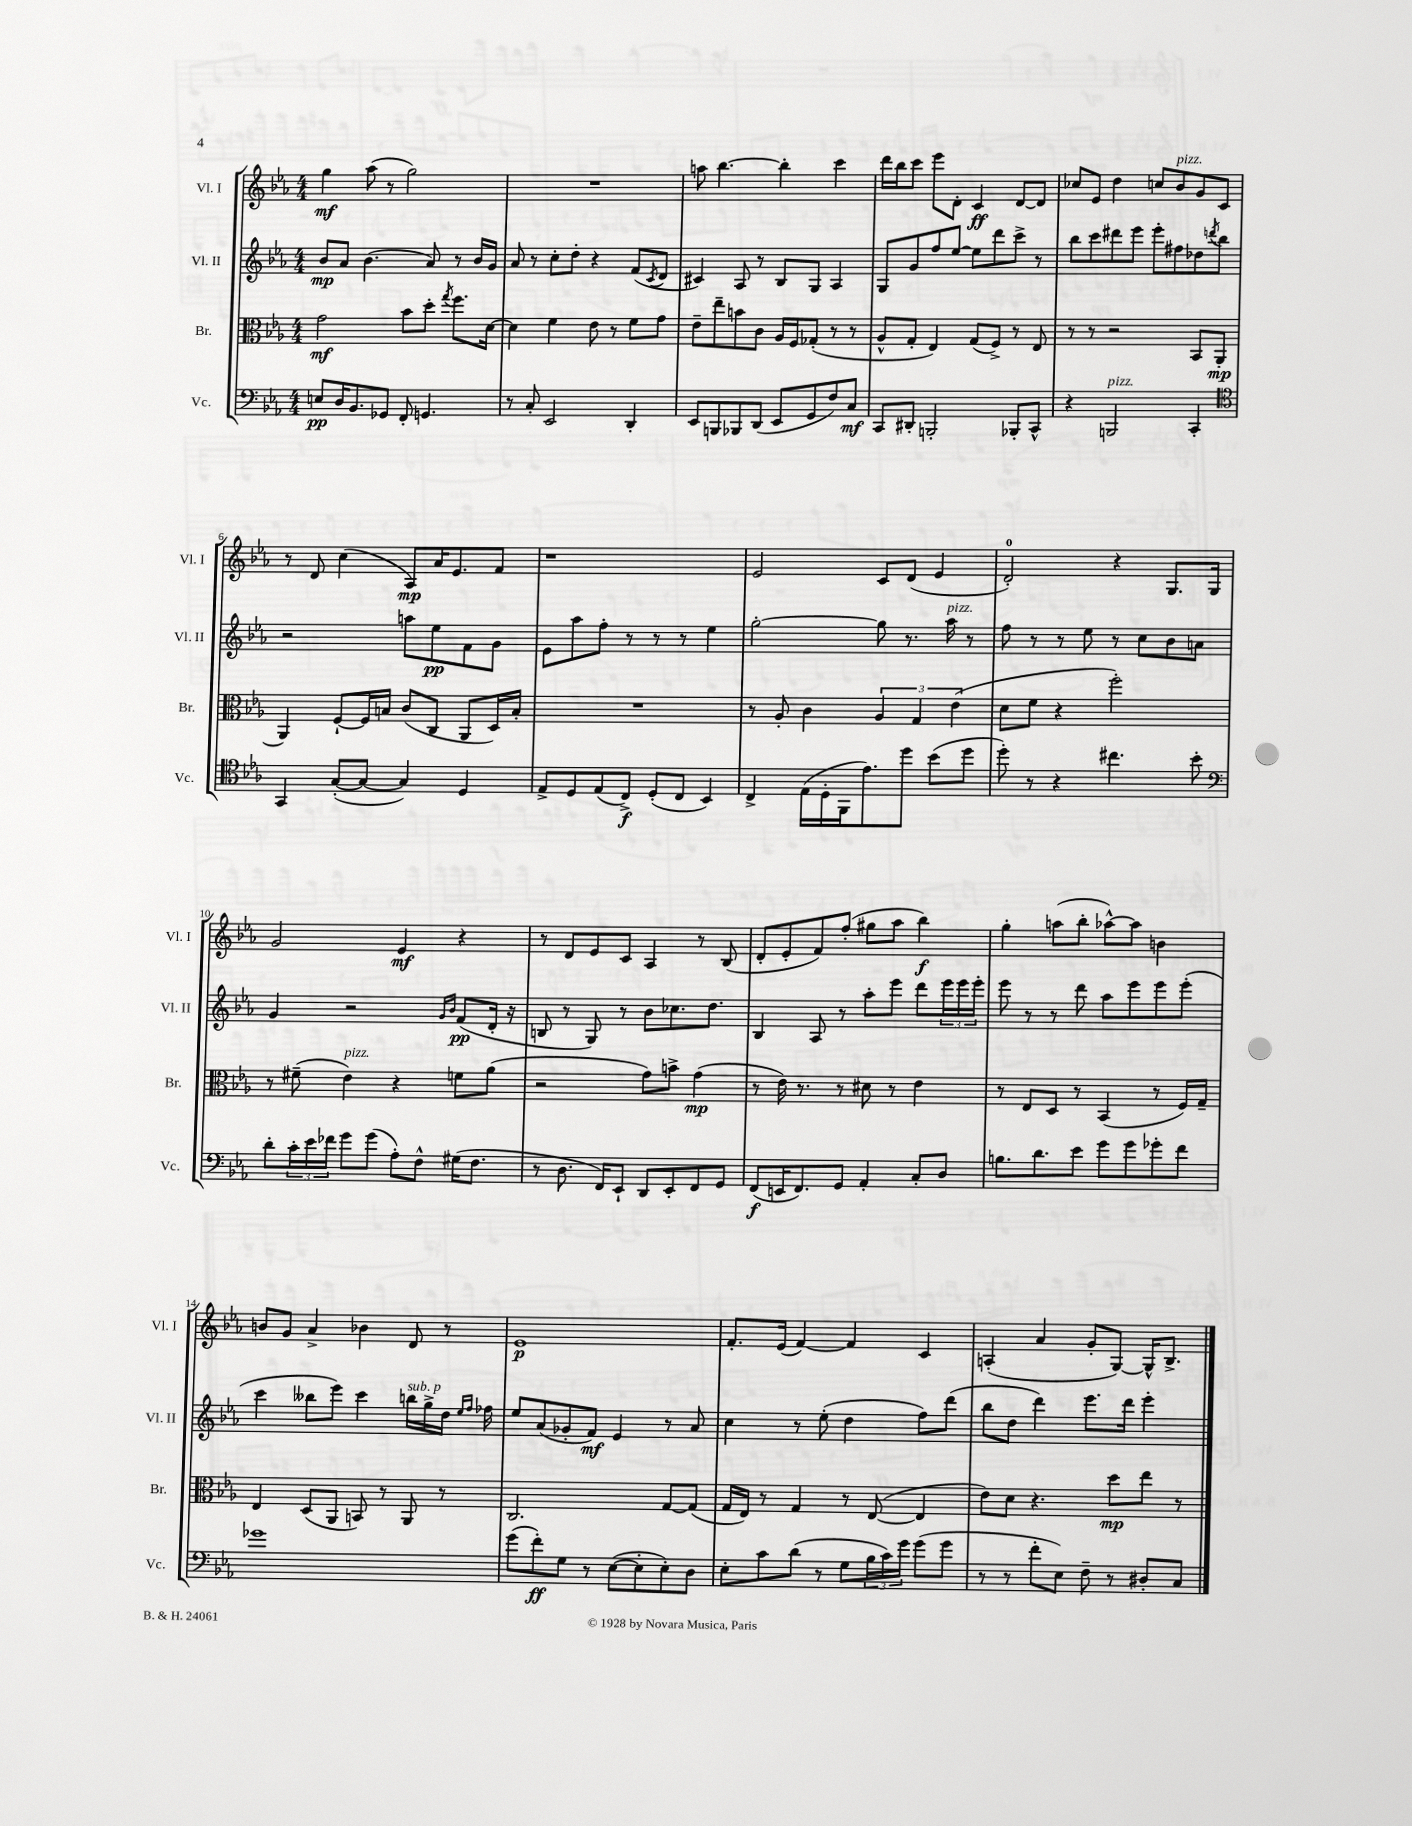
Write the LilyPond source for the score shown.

<<
\new StaffGroup <<
\new Staff = "s0" \with { instrumentName = "Vl. I" shortInstrumentName = "Vl. I" } {
    \clef treble \key ees \major \numericTimeSignature \time 4/4
    g''4\mf aes''8( r8 g''2) |
    R1 |
    a''8 bes''4.~ bes''4-. c'''4 |
    d'''16 bes''16 c'''8 ees'''8 d'8-. c'4\ff d'8~ d'8 |
    ces''8 ees'8 d''4 c''8 bes'8^\markup { \italic "pizz." } g'8 c'8 |
    r8 d'8 c''4( aes8\mp) aes'16 ees'8. f'8 |
    r1 |
    ees'2 c'8 d'8( ees'4 |
    d'2-0-.) r4 g8. g16 |
    g'2 ees'4\mf r4 |
    r8 d'8 ees'8 c'8 aes4 r8 bes8( |
    d'8-. ees'8-. f'8) f''8-.( gis''8 aes''8 bes''4\f) |
    g''4-. a''8( bes''8-. aes''8~-^) aes''8 b'4 |
    b'8 g'8 aes'4-> bes'4 d'8 r8 |
    ees'1\p |
    f'8.-. ees'16( f'4~) f'4 c'4 |
    a4-.( aes'4 g'8-. g8~) g16-^ bes8.-> \bar "|." |
}
\new Staff = "s1" \with { instrumentName = "Vl. II" shortInstrumentName = "Vl. II" } {
    \clef treble \key ees \major \numericTimeSignature \time 4/4
    bes'8\mp aes'8 bes'4.( aes'8) r8 bes'16 g'16 |
    aes'8 r8 c''8-. d''8-. r4 f'8( \acciaccatura { c'8 } d'8 |
    cis'4) aes8 r8 bes8 g8 aes4 |
    g8 g'8 f''8 ees''8~ ees''8 d'''8 c'''8-> r8 |
    bes''8 c'''8 dis'''8 ees'''8 ees'''8-. fis''8 des''8 \acciaccatura { d'''8 } bes''8 |
    r2 a''8 ees''8\pp f'8 g'8 |
    ees'8 aes''8 f''8-. r8 r8 r8 ees''4 |
    g''2~-. g''8 r8. aes''16^\markup { \italic "pizz." } r8 |
    f''8 r8 r8 ees''8 r8 c''8 bes'8 a'8 |
    g'4 r2 \grace { g'16 bes'16 } f'8\pp( d'16-. r16 |
    b8 r8 g8) r8 bes'8 ces''8. d''8. |
    bes4 aes8 r8 aes''8-. ees'''8 d'''8 \tuplet 3/2 { ees'''16 ees'''16 ees'''16-. } |
    ees'''8 r8 r8 d'''8 aes''8 ees'''8 ees'''8 ees'''8-.( |
    c'''4 beses''8 ees'''8) c'''4 b''16^\markup { \italic "sub. p" } g''16-> d''16 \grace { ees''16 f''16 } fes''16 |
    ees''8 aes'8( ges'8-. f'8\mf) ees'4 r8 aes'8 |
    c''4 r8 ees''8-.( d''4 f''8) d'''8( |
    bes''8 d''8 d'''4) ees'''8. d'''16 ees'''4-. \bar "|." |
}
\new Staff = "s2" \with { instrumentName = "Br." shortInstrumentName = "Br." } {
    \clef alto \key ees \major \numericTimeSignature \time 4/4
    g'2\mf bes'8 d''8-. \acciaccatura { g''8 } f''8. d'16~ |
    d'4 f'4 ees'8 r8 f'8 g'8 |
    ees'8-- ees''8-- b'8 c'8 aes16 f16 ges8-.( r8 r8 |
    aes8-^ g8-. ees4) g8( f8->) r8 ees8 |
    r8 r8 r2 bes,8 aes,8\mp( |
    aes,4) f8~-! f16 b16 c'8( c8 aes,8 d16) b16-. |
    R1 |
    r8 aes8-. c'4 \tuplet 3/2 { aes4 g4 ees'4( } |
    d'8 f'8 r4 f''2-.) |
    r8 fis'8--( ees'4^\markup { \italic "pizz." }) r4 f'8 aes'8( |
    r2 g'8) b'8-> g'4\mp( |
    r8 ees'16) r8. r8 dis'8 r8 ees'4 |
    r8 ees8 d8 r8 bes,4( r8 f16) g16-- |
    ees4 d8( aes,8 b,8) r8 aes,8 r8 |
    c2. g8~ g8( |
    g16 ees16) r8 g4 r8 ees8~( ees4 |
    ees'8) d'8 r4. d''8\mp ees''8 r8 \bar "|." |
}
\new Staff = "s3" \with { instrumentName = "Vc." shortInstrumentName = "Vc." } {
    \clef bass \key ees \major \numericTimeSignature \time 4/4
    e8\pp d16 bes,8. ges,8 f,8-. g,4. |
    r8 c8-. ees,2 d,4-. |
    ees,8 b,,8 bes,,8 d,8( ees,8 g,8 f8) c8\mf |
    c,8 dis,8-. b,,2-. bes,,8-. c,8-^ |
    r4 b,,2^\markup { \italic "pizz." } c,4-. |
    \clef tenor g,4 g8~-.( g8~ g4) d4 |
    ees8-> d8 ees8( c8->\f) d8-.( c8 bes,4) |
    c4-> ees16( d16-. f,16 ees'8.) d''8 bes'8( d''8 |
    d''8-.) r8 r4 cis''4. bes'8-. |
    \clef bass d'8-. \tuplet 3/2 { c'16-. ees'16 fes'16 } g'8 g'8( aes8-.) f8-^ gis16( f8. |
    r8 d8. f,16) ees,8-! d,8 ees,8-. f,8 g,8 |
    f,8\f( e,16 f,8.) g,8 aes,4-. c8-. d8 |
    b8. d'8. ees'8 g'8 g'8 ges'8-. f'8 |
    ges'1 |
    g'8( f'8-.\ff) g8 r8 ees8~( ees8-. ees8-.) d8 |
    ees8-. c'8 d'8( r8 g8 \tuplet 3/2 { bes16 c'16) g'16 } g'8( g'8 |
    r8 r8 f'8-. ees8) f8-- r8 dis8-. c8 \bar "|." |
}
>>
>>
